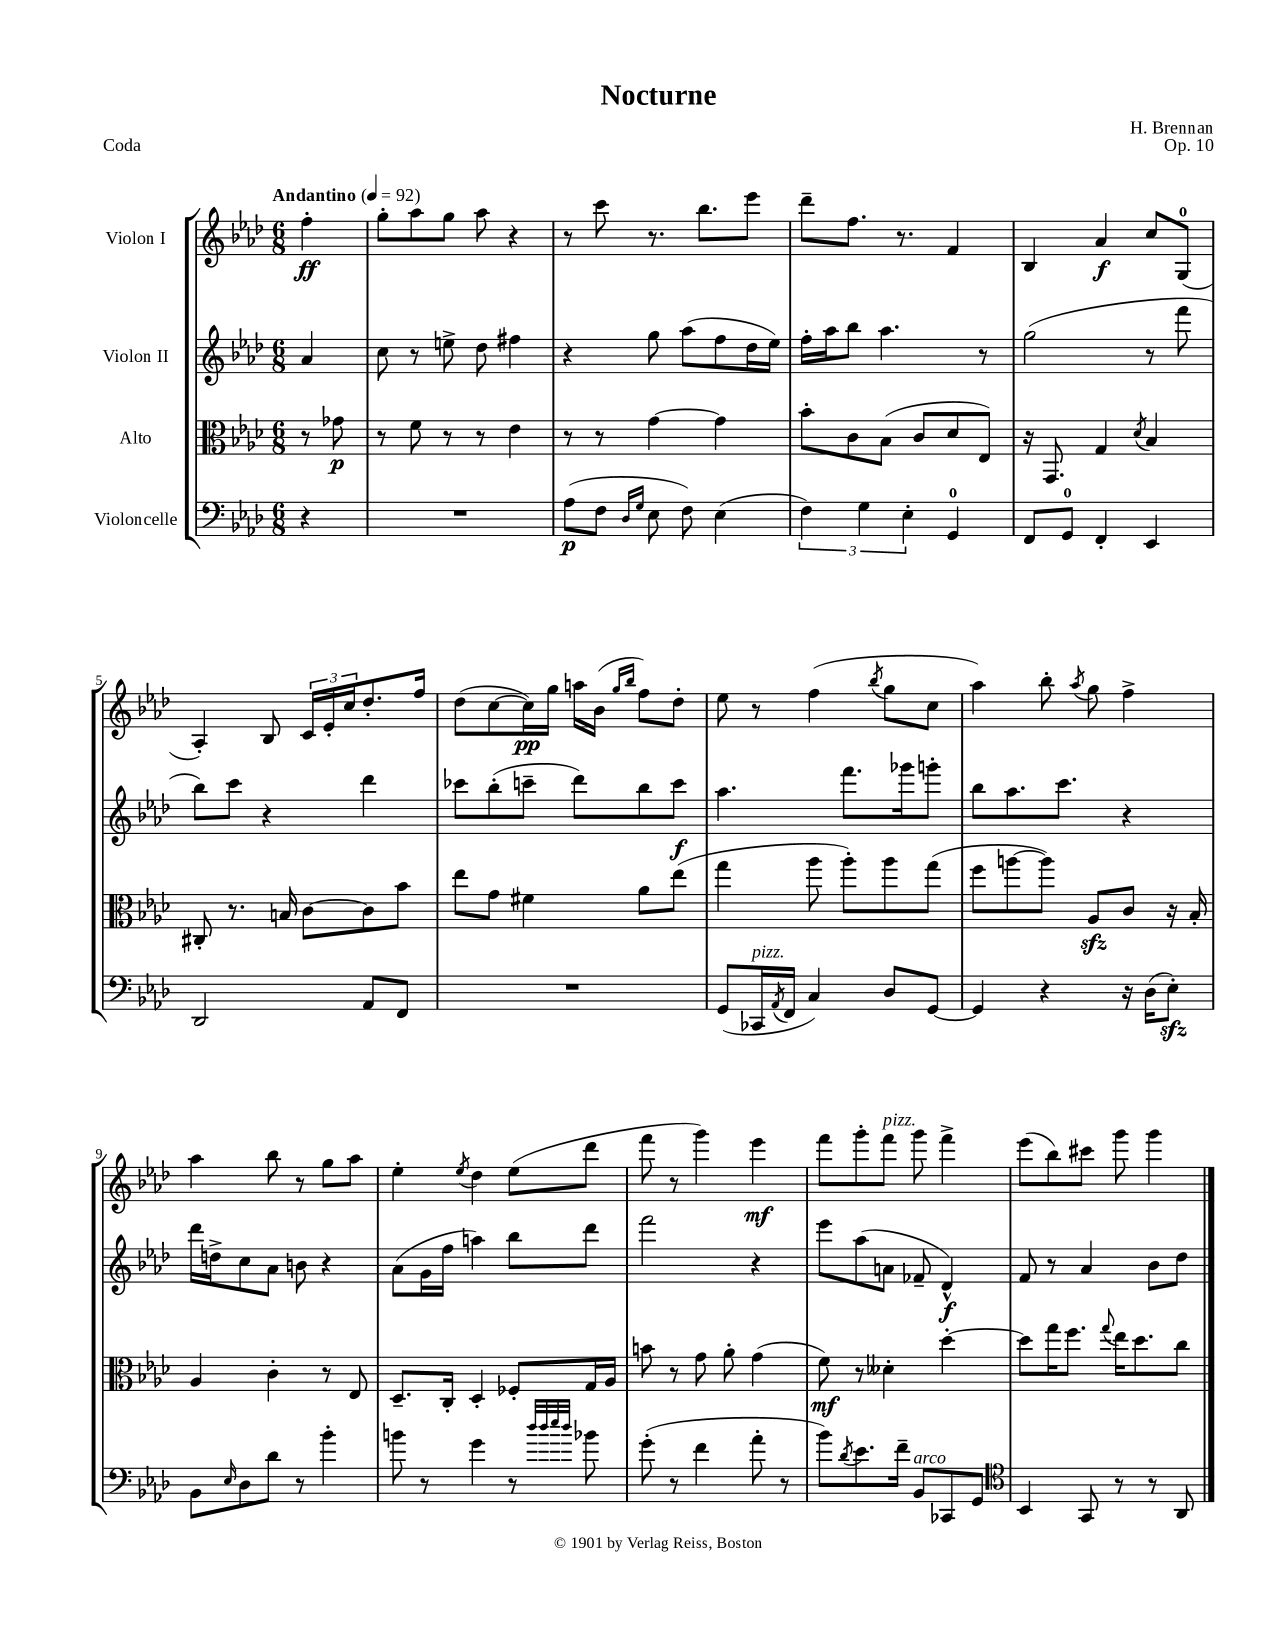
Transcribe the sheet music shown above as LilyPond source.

\header { title = "Nocturne" composer = "H. Brennan" opus = "Op. 10" piece = "Coda" }
<<
\new StaffGroup <<
\new Staff = "s0" \with { instrumentName = "Violon I" } {
    \clef treble \key aes \major \numericTimeSignature \time 6/8 \partial 4 \tempo "Andantino" 4 = 92
    f''4-.\ff |
    g''8-. aes''8 g''8 aes''8 r4 |
    r8 c'''8 r8. bes''8. ees'''8 |
    des'''8-- f''8. r8. f'4 |
    bes4 aes'4\f c''8 g8-0( |
    aes4-.) bes8 \tuplet 3/2 { c'16 ees'16-. c''16 } des''8.-. f''16 |
    des''8( c''8~ c''16\pp) g''16 a''16 bes'16( \grace { g''16 bes''16 } f''8) des''8-. |
    ees''8 r8 f''4( \acciaccatura { bes''8 } g''8 c''8 |
    aes''4) bes''8-. \acciaccatura { aes''8 } g''8 f''4-> |
    aes''4 bes''8 r8 g''8 aes''8 |
    ees''4-. \acciaccatura { ees''8 } des''4 ees''8( des'''8 |
    f'''8 r8 g'''4) ees'''4\mf |
    f'''8 g'''8-. f'''8^\markup { \italic "pizz." } g'''8 f'''4-> |
    ees'''8( bes''8) cis'''8 g'''8 g'''4 \bar "|." |
}
\new Staff = "s1" \with { instrumentName = "Violon II" } {
    \clef treble \key aes \major \numericTimeSignature \time 6/8 \partial 4
    aes'4 |
    c''8 r8 e''8-> des''8 fis''4 |
    r4 g''8 aes''8( f''8 des''16 ees''16) |
    f''16-. aes''16 bes''8 aes''4. r8 |
    g''2( r8 f'''8 |
    bes''8) c'''8 r4 des'''4 |
    ces'''8 bes''8-.( c'''8-- des'''8) bes''8 c'''8\f |
    aes''4. f'''8. ges'''16 g'''8-. |
    bes''8 aes''8. c'''8. r4 |
    des'''16 d''16-> c''8 aes'8 b'8 r4 |
    aes'8( g'16 f''16 a''4) bes''8 des'''8 |
    f'''2 r4 |
    ees'''8 aes''8( a'8 fes'8-- des'4-^\f) |
    f'8 r8 aes'4 bes'8 des''8 \bar "|." |
}
\new Staff = "s2" \with { instrumentName = "Alto" } {
    \clef alto \key aes \major \numericTimeSignature \time 6/8 \partial 4
    r8 ges'8\p |
    r8 f'8 r8 r8 ees'4 |
    r8 r8 g'4~ g'4 |
    bes'8-. c'8 bes8( c'8 des'8 ees8) |
    r16 g,8. g4 \acciaccatura { des'8 } bes4 |
    cis8-. r8. b16 c'8~ c'8 bes'8 |
    ees''8 g'8 fis'4 aes'8 ees''8( |
    g''4 aes''8 aes''8-.) aes''8 g''8( |
    f''8 a''8~ a''8) aes8\sfz c'8 r16 bes16-. |
    aes4 c'4-. r8 ees8 |
    des8.-- c16-. des4-. fes8-. g16 aes16 |
    b'8 r8 g'8 aes'8-. g'4( |
    f'8\mf) r8 deses'4-. des''4~-. |
    des''8 g''16 f''8. \appoggiatura { g''8 } ees''16 des''8. c''8 \bar "|." |
}
\new Staff = "s3" \with { instrumentName = "Violoncelle" } {
    \clef bass \key aes \major \numericTimeSignature \time 6/8 \partial 4
    r4 |
    R2. |
    aes8\p( f8 \grace { des16 g16 } ees8 f8) ees4( |
    \tuplet 3/2 { f4) g4 ees4-. } g,4-0 |
    f,8 g,8-0 f,4-. ees,4 |
    des,2 aes,8 f,8 |
    R2. |
    g,8( ces,16^\markup { \italic "pizz." } \acciaccatura { aes,8 } f,16 c4) des8 g,8~ |
    g,4 r4 r16 des16( ees8-.\sfz) |
    bes,8 \grace { ees16 } des8 des'8 r8 bes'4-. |
    b'8 r8 g'4 r8 \grace { des''32 des''32 ees''32 des''32 } bes'8 |
    g'8-.( r8 f'4 aes'8-. r8 |
    bes'8) \acciaccatura { des'8 } ees'8. f'16-- bes,8^\markup { \italic "arco" } ces,8 g,8 |
    \clef tenor bes,4 g,8 r8 r8 aes,8 \bar "|." |
}
>>
>>
